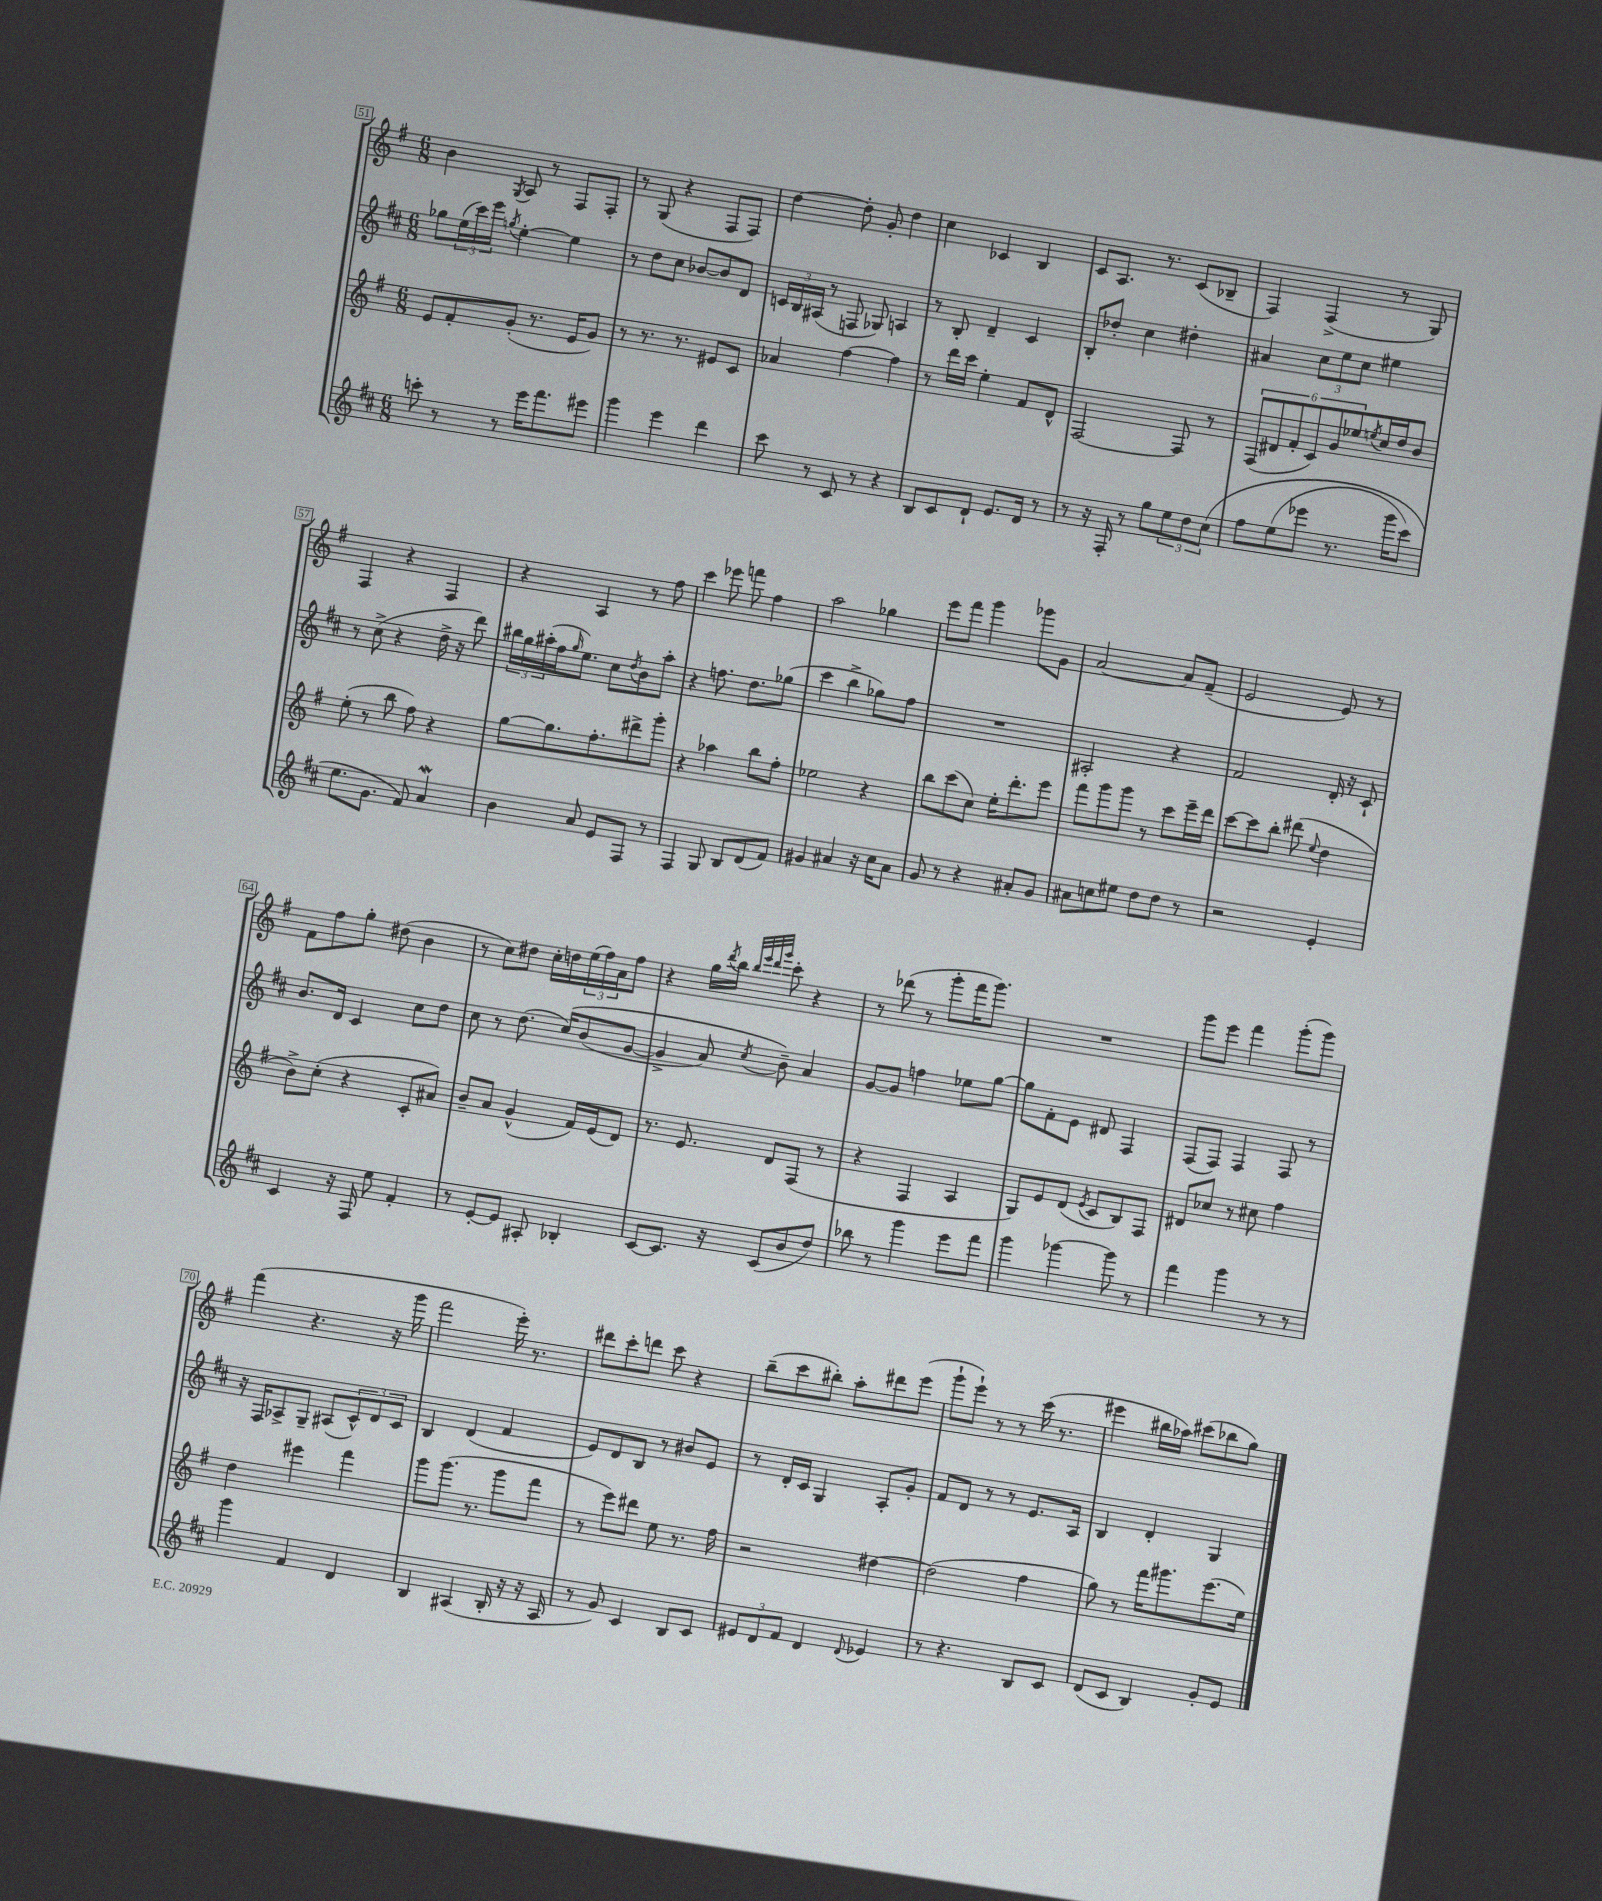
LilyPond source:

<<
\new StaffGroup <<
\new Staff = "s0" {
    \clef treble \key g \major \numericTimeSignature \time 6/8
    b'4 \acciaccatura { g8 } a8 r8 fis8 fis8-. |
    r8 g8( r4 fis8 fis8) |
    d''4~ d''8-. g'8-. d''4 |
    c''4 ces'4 b4 |
    c'8 a8. r8. c'8( bes8-- |
    fis4) fis4->( r8 g8) |
    fis4 r4 fis4 |
    r4 a4 r8 fis''8 |
    c'''4 ees'''8 f'''8 fis''4 |
    a''2 ges''4 |
    e'''8 fis'''8 g'''4 ges'''8 g'8 |
    a'2~ a'8 fis'8--( |
    e'2 e'8) r8 |
    fis'8 fis''8 g''8-. dis''8( b'4 |
    r8 c''8) dis''8 c''16-. d''16 \tuplet 3/2 { e''16( fis''16) a'16 } fis''8 |
    r4 g''16 \acciaccatura { d'''8 } b''16 \grace { b''32 e'''32 d'''32 g'''32 } c'''8-. r4 |
    r8 des'''8( r8 g'''8-. fis'''16 g'''8.) |
    R2. |
    g'''8 e'''8 fis'''4 g'''8-.( g'''8) |
    fis'''4( r4. r16 g'''16 |
    fis'''2 e'''16-.) r8. |
    dis'''8 c'''8-. d'''8 c'''8 r4 |
    b''8--( c'''8 bis''8-.) a''8-. dis'''8 e'''8( |
    g'''8-! e'''8-!) r8 r8 c'''16( r8. |
    eis'''4 bis''16 aes''16) cis'''8( bes''8 g''8) \bar "|." |
}
\new Staff = "s1" {
    \clef treble \key d \major \numericTimeSignature \time 6/8
    ges''8 \tuplet 3/2 { e''16( cis'''16) e'''16 } \acciaccatura { g''8 } e''4~-. e''4 |
    r8 d''8 cis''8 bes'8~ bes'8 d'8 |
    \tuplet 3/2 { c'16 b16 ais16( } r8 f8 ges8) a4 |
    r8 b8-. d'4-- cis'4 |
    b8-. des''8-. cis''4 dis''4-. |
    ais'4 \tuplet 3/2 { cis''8 e''8 cis''8 } eis''4 |
    r8 cis''8->( r4 d''16-> r16 d'''8) |
    \tuplet 3/2 { bis''16 g''16 ais''16-.( } fis''16 \grace { g''16 } e''8.) cis''8 \acciaccatura { d''8 } b'8 ais''8-. |
    r4 f''8. d''8. ges''8( |
    cis'''4 b''4-> ges''8) fis''8 |
    R2. |
    ais2-. r4 |
    fis'2 d'16-. r16 cis'8-! |
    b'8. d'16 cis'4 cis''8 d''8 |
    cis''8 r8 d''8.( cis''16)\( b'8( g'8~ |
    g'4-> a'8) \acciaccatura { cis''8 } b'8--\) a'4 |
    g'8~ g'8 f''4 ees''8 g''8~ |
    g''8 fis'8-. e'8 dis'8 fis4 |
    fis8( fis8) fis4 fis8 r8 |
    r16 fis16 aes8-> g8-- ais8( \tuplet 3/2 { cis'8-^) d'8 cis'8 } |
    b4 d'4( fis'4 |
    e'8) d'8 b8 r8 bis'8 e'8 |
    r8 d'16-. cis'16 g4 a8-. g'8-. |
    fis'8 d'8 r8 r8 e'8. a16 |
    b4 d'4-. g4 \bar "|." |
}
\new Staff = "s2" {
    \clef treble \key g \major \numericTimeSignature \time 6/8
    e'8 fis'8-. g'8-.( r8. e'16 g'8) |
    r8 r8. r8. eis'8 c'8 |
    aes'4 fis''4~ fis''4 |
    r8 d'''16 c'''16 e''4-. fis'8 d'8-^ |
    fis2~ fis8 r8 |
    \tuplet 6/4 { fis8( dis'8 fis'8-. c'8) g'8 ees''8 } \acciaccatura { e''8 } c''16 d''16 b'8 |
    e''8-.( r8 b''8 fis''8) r4 |
    g''8~ g''8. fis''8.-. dis'''8-> g'''8-. |
    r4 aes''4 b''8 fis''8-. |
    ees''2 r4 |
    b''8 c'''8( c''8) e''16-. d'''8.-. e'''8 |
    fis'''8 g'''8 g'''8 r8 c'''8 e'''16-- d'''16 |
    c'''8~ c'''8 b''8-. dis'''8( \appoggiatura { e''8 } d''4 |
    b'8->) c''8-.( r4 c'8-. ais'8) |
    b'8-- a'8 g'4-^( fis'16) e'16( d'8) |
    r8. e'8. d'8 fis8( r8 |
    r4 fis4 a4 |
    g8) e'8 d'8( \acciaccatura { e'8 } c'8 b8) fis8 |
    dis'8 ces''8 r8 cis''8 fis''4 |
    d''4 eis'''4 fis'''4 |
    g'''8 g'''8.( r8. g'''8 fis'''8 |
    r8 e'''8) dis'''8 e''8 r8. fis''16 |
    r2 dis''4~ |
    dis''2( fis''4 |
    g''8) r8 fis'''16 gis'''8. e'''8.( e''16) \bar "|." |
}
\new Staff = "s3" {
    \clef treble \key d \major \numericTimeSignature \time 6/8
    c'''8-. r8 r8 e'''16 fis'''8. eis'''8 |
    g'''4 e'''4 d'''4 |
    cis'''8 r8 cis'8 r8 r4 |
    b8 cis'8 d'8-! e'8. d'16 r8 |
    r8 r16 fis16-. r8 g''8 \tuplet 3/2 { e''8 d''8 cis''8\( } |
    fis''8 e''8( ees'''8 r8. g'''16 cis'''8) |
    e''8. g'8. fis'8\) a'4\mordent |
    b'4 a'8 e'8 fis8 r8 |
    fis4 g8 b8 d'8( fis'8) |
    gis'4 ais'4 r16 cis''16 ais'8 |
    g'8 r8 r4 ais'8-. g'8 |
    ais'8 c''8 eis''8 d''8 d''8 r8 |
    r2 e'4-. |
    cis'4 r16 fis16 e''8 fis'4-. |
    r8 e'8~-. e'8 ais8-. bes4-. |
    cis'8~ cis'8. r16 cis'8( b'8 d''8) |
    bes''8 r8 g'''4 e'''8 fis'''8 |
    g'''4 ges'''4~ ges'''8 r8 |
    fis'''4 g'''4 r8 r8 |
    g'''4 fis'4 d'4 |
    b4 ais4( b16-. r16 r16 ais16 |
    r8 g'8) cis'4 b8 cis'8 |
    \tuplet 3/2 { eis'8 d'8 fis'8 } d'4 \appoggiatura { d'8 } ees'4 |
    r8 r4. b8 cis'8 |
    d'8( cis'8 b4) g'8-. e'8 \bar "|." |
}
>>
>>
\layout { \context { \Score currentBarNumber = #51 \override BarNumber.stencil = #(make-stencil-boxer 0.1 0.3 ly:text-interface::print) } }
